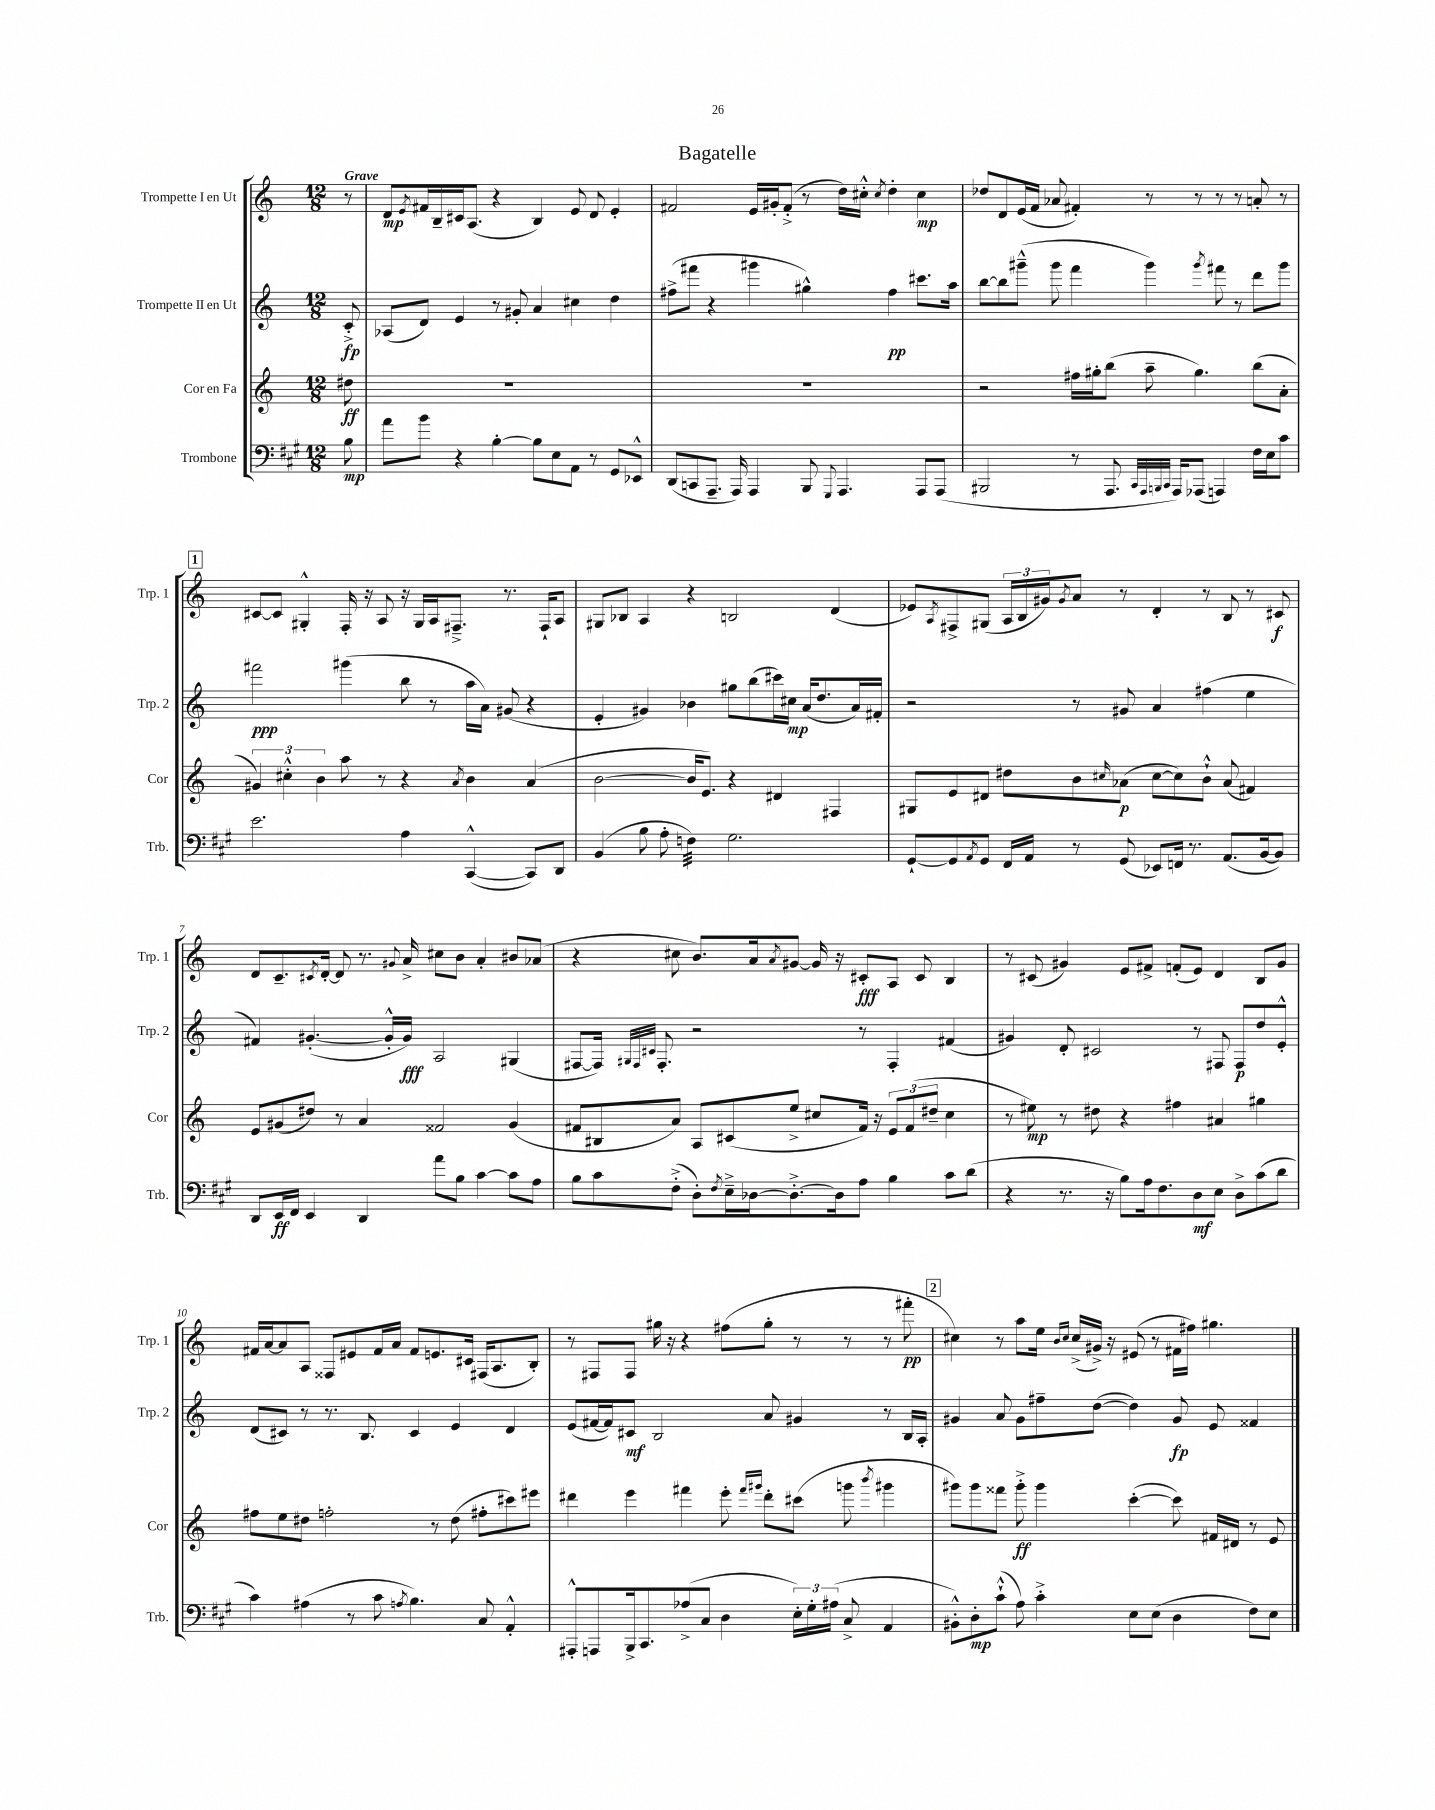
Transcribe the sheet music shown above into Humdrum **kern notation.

**kern	**kern	**kern	**kern
*staff4	*staff3	*staff2	*staff1
*clefF4	*clefG2	*clefG2	*clefG2
*k[f#c#g#]	*k[]	*k[]	*k[]
*M12/8	*M12/8	*M12/8	*M12/8
8B	8dd#	8c'^	8r
=	=	=	=
8a	1.r	(8A-	8d
.	.	.	8qe
8b	.	8d)	16f#
.	.	.	16B~
4r	.	4e	16c#
.	.	.	(8.A
[4B'	.	8r	4r
.	.	8g#'	.
8B]	.	4a	4B)
8E	.	.	.
8AA	.	4cc#	8e
8r	.	.	8d
8GG#	.	4dd	4e'
8EE-^^	.	.	.
=	=	=	=
(8DD	1.r	(8ff#^	2f#
8CC	.	8fff#	.
8.AAA~	.	4r	.
16AAA)	.	.	.
4AAA	.	4ggg#	16e
.	.	.	16g#'
.	.	.	(8f#'^
8BBB	.	4gg#^^)	8r
8qqGGG#	.	.	.
4.AAA	.	.	16dd)
.	.	.	16cc#'^^
.	.	.	8qcc#
.	.	4ff#	4dd'
8AAA	.	8.ccc#	4cc#
(8AAA	.	.	.
.	.	16aa	.
=	=	=	=
2BBB#	2r	[8bb	8dd-
.	.	8bb]	8d
.	.	(8ggg#~^^	(16e
.	.	.	16f
.	.	8ggg#	8a-
8r	16ff#	4fff	4f#')
.	16gg#'	.	.
8.AAA	(8bb	.	.
.	8aa~	4ggg#)	8r
32qqCC#	.	.	.
32qqAAA	.	.	.
32qqBBB	.	.	.
32qqCC#	.	.	.
16AAA)	.	.	.
(8AAA-	4.gg#)	.	8r
.	.	8qggg#	.
4AAA)	.	8fff#	8r
.	.	8r	8r
16F#	(8bb	8ddd	8a'
16E	.	.	.
8c#	8a'	8ggg#	8r
=	=	=	=
2.e	6g#)	2fff#	[8c#
.	.	.	8c#]
.	6cc#'^^	.	.
.	.	.	4G#'^^
.	6b	.	.
.	8aa	(4ggg#	16F'
.	.	.	16r
.	8r	.	8A
4A	4r	8bb	16r
.	.	.	16G#
.	.	8r	16A
.	.	.	8.F#~^
.	8qa	.	.
([4CC#^^	4b	16aa	.
.	.	16a)	.
.	.	(8g#	8.r
8CC#])	(4a	4r	.
.	.	.	16F#`
8DD	.	.	8A
=	=	=	=
(4BB	[2b	4e'	8G#
.	.	.	8B-
8B	.	4g#)	4A
8A'	.	.	.
4F)	16b]	4b-	4r
.	8.e)	.	.
2.G#	4r	8gg#	2B
.	.	(8bb	.
.	4d#	16ccc#)	.
.	.	16cc#	.
.	.	(16a	.
.	.	8.dd	.
.	4F#	.	(4d
.	.	16a)	.
.	.	16f#'	.
=	=	=	=
[8GG#`	8G#	2r	8e-)
.	.	.	8qA
8GG#]	8e	.	8F#^
8qAA	.	.	.
8GG#	8d#	.	(8G#
16FF#	8dd#	.	24A
.	.	.	24B
16AA	.	.	.
.	.	.	24g#)
.	.	.	8qg#
8r	8b	8r	8a
.	16qqcc#	.	.
(8GG#	(8a-	8g#	8r
8EE-)	[8cc#	4a	4d'
16FF	8cc#])	.	.
8.r	.	.	.
.	8b`^^	(4ff#	8r
(8.AA	(8a-	.	8B
.	4f#)	4ee	8r
[16BB	.	.	.
8BB])	.	.	8c#
=	=	=	=
8DD	8e	4f#)	8d
16EE	(8g#	.	8.c~
16FF#	.	.	.
4EE	8dd#)	([4.g#'	.
.	.	.	8qc#
.	.	.	[16d'
.	8r	.	8d]
4DD	4a	.	8.r
.	.	16g#'^^]	.
.	.	.	8qqg#
.	.	16g#)	16a^
8a	2f##	2A	8cc#
8B	.	.	8b
[4c#	.	.	4a'
8c#]	(4g#	(4G#	8b#
8A	.	.	(8a-
=	=	=	=
8B	8f#	[8F#	4r
8c#	8B#	16F#])	.
.	.	32qqG#	.
.	.	32qqF#	.
.	.	32qqc#	.
.	.	8.F#'	.
(8F#'^	8a)	.	8cc#
8D')	8A	2r	8.b)
8qF#	.	.	.
16E~^	(8c#	.	.
[16D-	.	.	16a
.	.	.	8qa
8.D-'^_	8ee^	.	[8g#
.	8cc#	.	16g#]
16D-]	.	.	16r
8A	16f#)	8r	8c#'
.	16r	.	.
4B	12e	4F#'	8A
.	(12f#	.	.
.	.	.	8c#
.	12dd#~	.	.
8c#	4cc#	(4f#	4B
(8d	.	.	.
=	=	=	=
4r	8r	4g#)	8r
.	8ee#)	.	(8c#
8.r	8r	8d'	4g#)
.	8dd#	2c#	.
16r	.	.	.
8B)	4r	.	8e
16A	.	.	8f#^
8.F#	.	.	.
.	4ff#	.	(8f'
8D	.	8r	8e)
8E	4a#	8F#	4d
8D^	.	8F#	.
(8c#	4gg#	8dd	8B
8d	.	8e'^^	8g#
=	=	=	=
4c#)	8ff#	(8d	16f#
.	.	.	[16a
.	8ee	8c#)	8a]
(4A#	8dd#	8r	8A
.	2ff'	8.r	8F##
8r	.	.	8e#
.	.	8.B	.
8c#	.	.	16f#
.	.	.	16a
8qA	.	.	.
4.B)	.	4c#	8f#
.	8r	.	8.e
.	(8dd#	4e	.
.	.	.	16c#
8C#	8ff#'	.	(16F#
.	.	.	8.A
4AA'^^	8ccc#)	4d	.
.	8eee#	.	8B')
=	=	=	=
8AAA#'^^	4ddd#	(8e	8r
8AAA	.	[16f#	8F#
.	.	16f#])	.
16BBB^	4eee	8c#	8F#
8.CC#	.	.	.
.	.	2B	16gg#
.	.	.	16r
(8A-^	4fff#	.	4r
8C#	.	.	.
4D	8eee'	.	(8ff#
.	16qqfff#	.	.
.	16qqggg#	.	.
.	8ddd#'	8a	8gg#'
24E')	(8ccc#	4g#	8r
24G#'	.	.	.
(24A#	.	.	.
8C#^	8ggg	.	8r
.	8qbbb	.	.
4AA	4ggg#	8r	8r
.	.	16B	8fff#'
.	.	16A'	.
=	=	=	=
8BB#'^^)	8ggg#)	4g#	4cc#)
8D'	8ggg#	.	.
(8c#`^^	8fff##	8a	8r
8A)	8ggg#'^	8g#	8aa
4c#'^	4ggg#	8ff#~	16ee
.	.	.	16qqb
.	.	.	16qqcc#
.	.	.	(16cc#^
.	.	([8dd	16g#^)
.	.	.	16r
8E	([4ccc'	4dd])	(8e#
(8E	.	.	8r
4D	8ccc])	8g#	16f#
.	.	.	16ff#)
.	16f#	8e	4.gg#
.	16d#	.	.
8F#)	8r	4f##	.
8E	8e	.	.
==	==	==	==
*-	*-	*-	*-
